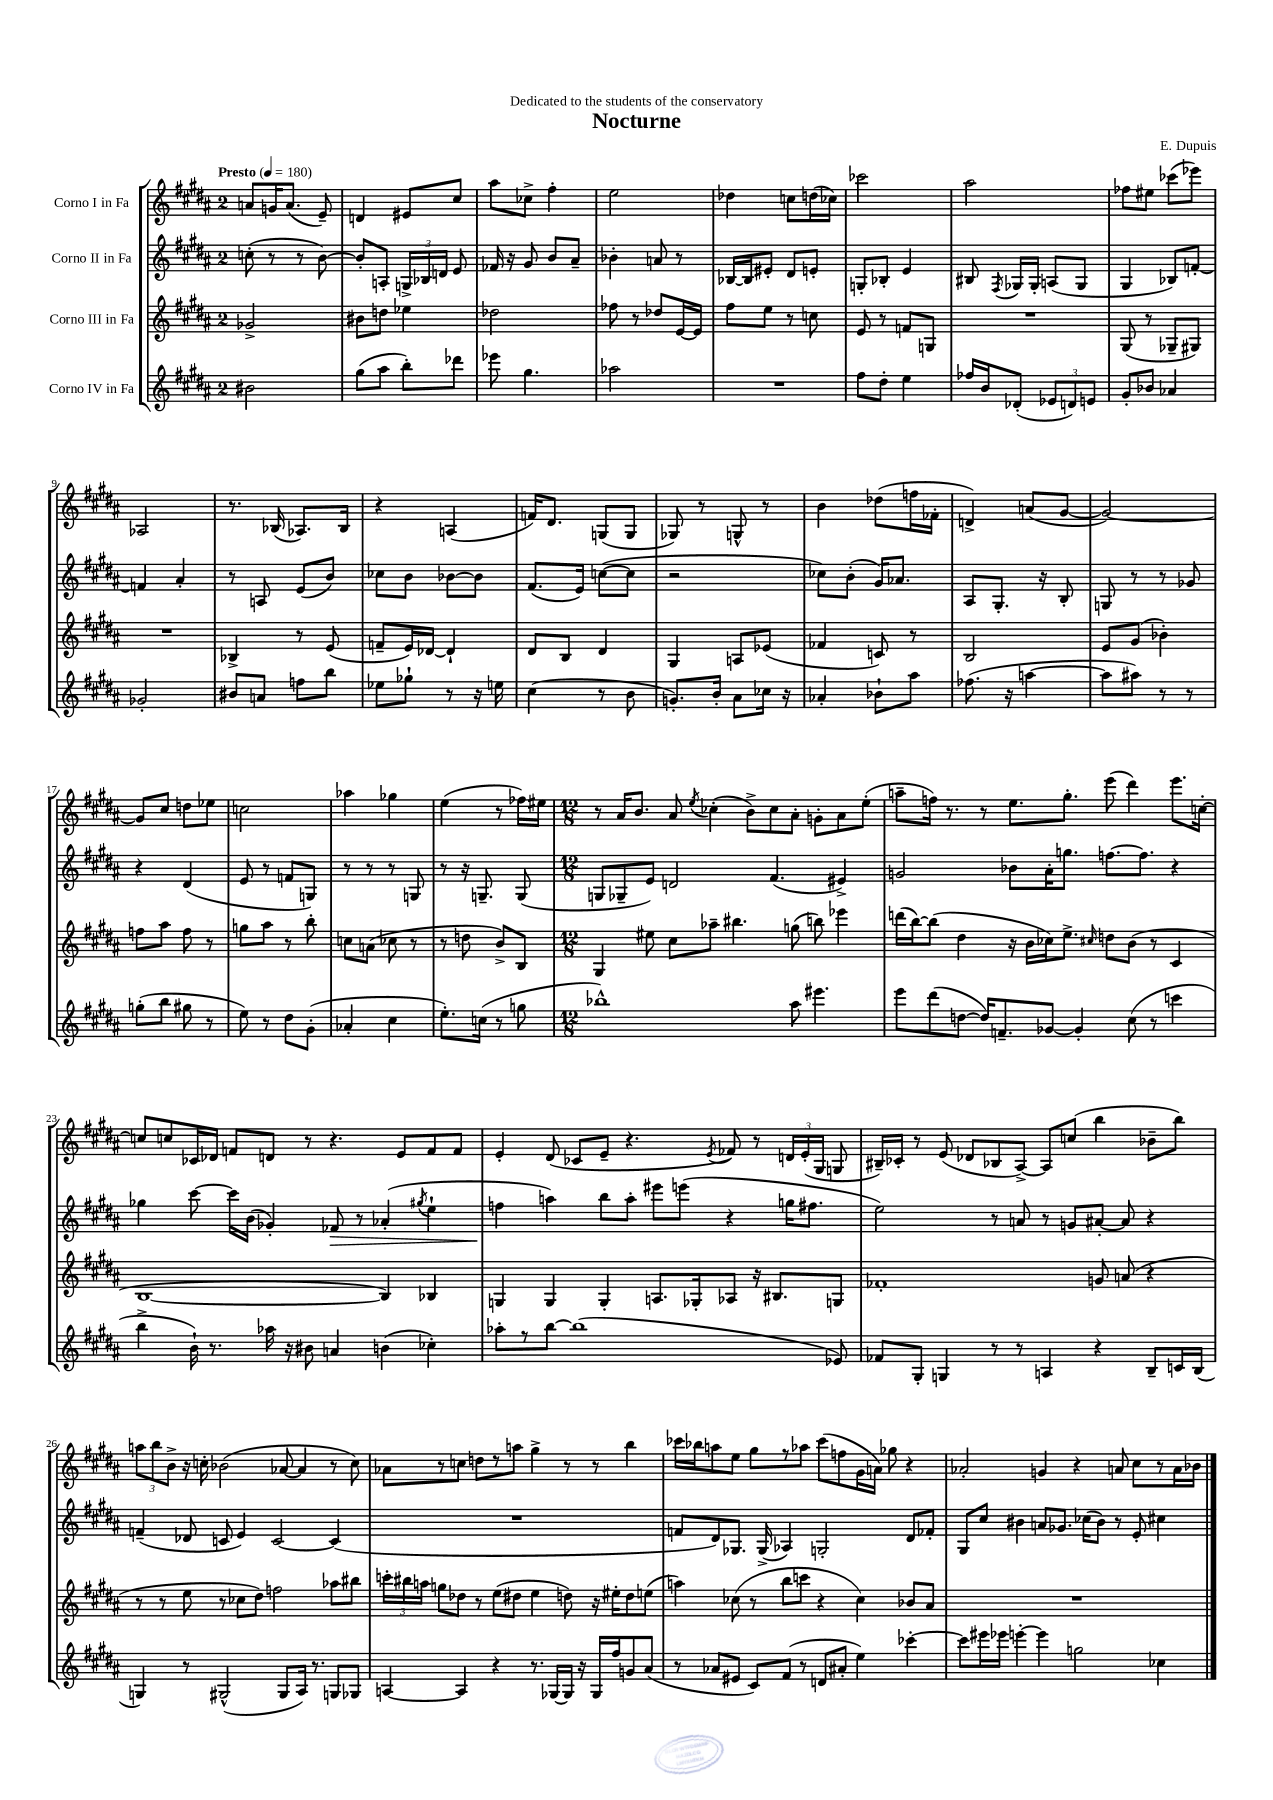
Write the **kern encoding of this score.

**kern	**kern	**kern	**dynam	**kern
*part4	*part3	*part2	*part2	*part1
*staff4	*staff3	*staff2	*staff2	*staff1
*I"Corno IV in Fa	*I"Corno III in Fa	*I"Corno II in Fa	*	*I"Corno I in Fa
*clefG2	*clefG2	*clefG2	*	*clefG2
*k[f#c#g#d#a#]	*k[f#c#g#d#a#]	*k[f#c#g#d#a#]	*	*k[f#c#g#d#a#]
*M2/4	*M2/4	*M2/4	*	*M2/4
*MM180	*MM180	*MM180	*	*MM180
=1	=1	=1	=1	=1
!	!	!	!	!LO:TX:a:B:t=Presto
2b#X\	2g-X^/	(8ccn'\	.	8an/L
.	.	8r	.	16gn/K
.	.	.	.	(8.a/J
.	.	8r	.	.
.	.	[8b\)	.	8e~/)
=2	=2	=2	=2	=2
(8gg#\L	8b#X\L	8b'/L]	.	4dn/
8aa#\J	8ddn\J	8An'/J	.	.
8bb'\L)	4ee-X\	24Gn^/LL	.	8e#X/L
.	.	24B-X/	.	.
.	.	24dn/JJ	.	.
8ddd-X\J	.	8e/	.	8cc#/J
=3	=3	=3	=3	=3
8eee-X\	2dd-X\	16f-X/	.	8aa#\L
.	.	16r	.	.
4.gg#\	.	8g#/	.	8cc-X^\J
.	.	8b/L	.	4ff#'\
.	.	8a#~/J	.	.
=4	=4	=4	=4	=4
2aa-X\	8ff-X\	4b-X'\	.	2ee\
.	8r	.	.	.
.	8dd-X/L	8an/	.	.
.	[16e/L	8r	.	.
.	16e/JJ]	.	.	.
=5	=5	=5	=5	=5
2r	8ff#\L	[16B-X/LL	.	4dd-X\
.	.	16B-/J]	.	.
.	8ee\J	8e#X'/J	.	.
.	8r	8d#/L	.	8ccn\L
.	8ccn\	8en'/J	.	(16ddn\L
.	.	.	.	16cc-X\JJ)
=6	=6	=6	=6	=6
8ff#\L	8e/	8Gn'/L	.	2ccc-X\
8dd#'\J	8r	8B-X'/J	.	.
4ee\	8fn/L	4e/	.	.
.	8Gn/J	.	.	.
=7	=7	=7	=7	=7
16ff-X/LL	2r	8B#X/	.	2aa#\
16b/J	.	.	.	.
.	.	8qF#/	.	.
(8d-X'/J	.	16G-X/LL	.	.
.	.	16G-'/JJ	.	.
12e-X/L	.	(8An/L	.	.
12dn/)	.	.	.	.
.	.	8G-/J	.	.
12en/J	.	.	.	.
=8	=8	=8	=8	=8
8g#'/L	(8G#/	4G#/	.	8ff-X\L
8b-X/J	8r	.	.	8ee#X\J
4a-X/	8G-X~/L	8B-X/L)	.	(8ccc-X\L
.	8G#X/J)	[8fn'/J	.	8eee-X\J)
!!LO:LB:g=z
=9	=9	=9	=9	=9
2g-X'/	2r	4fn/]	.	2A-X/
.	.	4a#'/	.	.
=10	=10	=10	=10	=10
8b#X/L	4B-X^/	8r	.	8.r
8an/J	.	8An/	.	.
.	.	.	.	(16B-X/
8ffn\L	8r	(8e/L	.	8.A-X/L)
8bb\J	(8e/	8b/J)	.	.
.	.	.	.	16B-/Jk
=11	=11	=11	=11	=11
8ee-X\L	8fn~/L	8cc-X\L	.	4r
8gg-X`\J	16e/L)	8b\J	.	.
.	[16d-X/JJ	.	.	.
8r	4d-`/]	[8b-X\L	.	(4An/
16r	.	8b-\J]	.	.
16een\	.	.	.	.
=12	=12	=12	=12	=12
(4cc#\	8d#/L	(8.f#/L	.	16fn/KL)
.	.	.	.	8.d#/J
.	8B/J	.	.	.
.	.	16e/Jk)	.	.
8r	4d#/	([8ccn\L	.	(8Gn/L
8b\	.	8cc\J]	.	8G/J
=13	=13	=13	=13	=13
8.gn'/L)	4G#/	2r	.	8G-X/)
.	.	.	.	8r
16b'/Jk	.	.	.	.
8a#\L	8An/L	.	.	8Gn^^/
16cc-X\Jk	(8e-X/J	.	.	8r
16r	.	.	.	.
=14	=14	=14	=14	=14
4a-X'/	4f-X/	8cc-X\L)	.	4b\
.	.	(8b'\J	.	.
8b-X`\L	8cn/)	16g#/KL)	.	(8dd-X\L
.	.	8.a-X/J	.	.
8aa#\J	8r	.	.	16ffn\L
.	.	.	.	16f-X'\JJ
=15	=15	=15	=15	=15
(8.ff-X\	2B/	8A#/L	.	4dn^/)
.	.	8.G#'/J	.	.
16r	.	.	.	.
[4aan\	.	.	.	(8an/L
.	.	16r	.	.
.	.	8B'/	.	[8g#/J
=16	=16	=16	=16	=16
8aa\L]	8e/L	8Gn/	.	2g#/_)
8aa#X\J)	(8g#/J	8r	.	.
8r	4b-X'\)	8r	.	.
8r	.	8g-X/	.	.
!!LO:LB:g=z
=17	=17	=17	=17	=17
(8ggn'\L	8ffn\L	4r	.	8g#/L]
8bb\J	8aa#\J	.	.	8cc#/J
8gg#X\	8ff\	(4d#/	.	8ddn\L
8r	8r	.	.	8ee-X\J
=18	=18	=18	=18	=18
8ee\)	8ggn\L	8e/	.	2ccn\
8r	8aa#\J	8r	.	.
8dd#\L	8r	8fn/L	.	.
(8g#'\J	8bb'\	8Gn/J)	.	.
=19	=19	=19	=19	=19
4a-X'/	8ccn\L	8r	.	4aa-X\
.	(8an\J	8r	.	.
4cc#\	8cc-X\	8r	.	4gg-X\
.	8r	8Gn/	.	.
=20	=20	=20	=20	=20
8.ee'\L)	8r	8r	.	(4ee\
.	8ddn\	16r	.	.
(16ccn\Jk	.	8.Gn~/	.	.
8r	8b^/L)	.	.	8r
8ggn\	8B/J	(8G/	.	16ff-X\LL)
.	.	.	.	16ee#X\JJ
=21	=21	=21	=21	=21
*M12/8	*M12/8	*M12/8	*	*M12/8
1bb-X^^)	4G#/	8Gn/L	.	8r
.	.	8G-X~/	.	16a#/KL
.	.	.	.	8.b/J
.	8ee#X\	8e/J)	.	.
.	8cc#\L	2dn/	.	8a#/
.	.	.	.	8qee/
.	8aa-X~\J	.	.	(4cc-X'\
.	4.bb#X\	.	.	.
.	.	.	.	8b^\L)
.	.	(4.f#/	.	8cc-\
8aa#\	(8ggn\	.	.	8a#'\J
4.eee#X\	8bbn\)	.	.	8gn'\L
.	4eee-X\	4e#X^/)	.	8a#\
.	.	.	.	(8ee'\J
=22	=22	=22	=22	=22
8eee\L	(16dddn\LL	2gn/	.	8aan~\L
.	[16bb\J)	.	.	.
(8ddd#\	(8bb\J]	.	.	16ffn\Jk)
.	.	.	.	8.r
[8ddn\J	4dd#\	.	.	.
16dd/KL])	.	.	.	8r
8.fn~/	.	.	.	.
.	16r	8b-X\L	.	8.ee\L
.	16b\LL	.	.	.
[8g-X/J	16cc-X\J)	16a#'\K	.	.
.	8.ee^\J	8.ggn\J	.	8.gg#'\J
4g-'/]	.	.	.	.
.	16qqcc#X/	.	.	.
.	8ddn\L	[8.ffn\L	.	(8eee\
(8cc#\	(8b\J	.	.	4ddd#\)
.	.	8.ff\J]	.	.
8r	8r	.	.	.
4cccn\	4c#/	4r	.	8.eee\L
.	.	.	.	[16ccn'\Jk
!!LO:LB:g=z
=23	=23	=23	=23	=23
4bb^\	[1B	4gg-X\	.	8ccn/L]
.	.	.	.	8ccn/
16b`\)	.	[8ccc#\	.	16c-X/L
8.r	.	.	.	16d-X/JJ
.	.	16ccc#\LL]	.	8fn/L
.	.	(16b\JJ	.	.
16aa-X\	.	4g-X'/)	.	8dn/J
16r	.	.	.	.
8b#X\	.	.	.	8r
!	!	!	!LO:HP:b	!
4an/	.	8f-X/	>	4.r
.	.	8r	.	.
(4bn\	4B/])	(4a-X'/	.	.
.	.	.	.	8e/L
.	.	8qgg#X/	.	.
4cc-X'\)	4B-X/	4ee`\	.	8f/
.	.	.	.	8f/J
=24	=24	=24	=24	=24
8aa-X'\L	4Gn/	4ffn\	.	4e'/
8r	.	.	.	.
[8bb\J	4G/	4aan\)	]	(8d#/
(1bb]	.	.	.	8c-X/L
.	4G'/	8bb\L	.	8e~/J
.	.	8aa'\J	.	4.r
.	8.An/L	8eee#X\L	.	.
.	.	(8eeen\J	.	.
.	16G-X'/k	.	.	.
.	.	.	.	8qe/
.	8A-X/J	4r	.	8f-X/)
.	16r	.	.	8r
.	8.B#X/L	.	.	.
.	.	16ggn\KL	.	24dn/LL
.	.	.	.	(24e'/
.	.	8.ff#X\J	.	.
.	.	.	.	24G#/JJ
8e-X/)	8Gn/J	.	.	8Gn/
=25	=25	=25	=25	=25
8f-X/L	1f-X'	2ee\)	.	16B#X~/LL)
.	.	.	.	16c-X'/JJ
8G#'/J	.	.	.	8r
4Gn/	.	.	.	(8e/
.	.	.	.	8d-X/L
8r	.	8r	.	8B-X/
8r	.	8an/	.	[8A#^/J)
4An/	.	8r	.	8A#/L]
.	.	8gn/L	.	(8ccn/J
4r	8gn/	[8a#X'/J	.	4bb\
.	(8an/	8a#/]	.	.
8B~/L	4r	4r	.	8b-X~\L
16cn/L	.	.	.	8bb\J)
(16B/JJ	.	.	.	.
!!LO:LB:g=z
=26	=26	=26	=26	=26
4Gn/)	8r	(4fn~/	.	12aan\L
.	.	.	.	12bb\
.	8r	.	.	.
.	.	.	.	12b^\J
8r	8ee\	8d-X/	.	16r
.	.	.	.	16ccn'\
(2G#X^^/	8r	8cn/	.	(2b-X\
.	8cc-X\L	4e/)	.	.
.	8dd#\J)	.	.	.
.	2ffn\	[2c/	.	.
8G#/L	.	.	.	[8a-X/
16A#/Jk)	.	.	.	4a-/]
8.r	.	.	.	.
8Gn/L	8aa-X\L	(4c/]	.	8r
8G-X/J	8bb#X\J	.	.	8cc\)
=27	=27	=27	=27	=27
[4An/	24cccn'\LL	1.r	.	8a-X\L
.	24bb#X\	.	.	.
.	24aan\JJ	.	.	.
.	8ggn\L	.	.	8r
4A/]	8dd-X\J	.	.	8ccn\J
.	8r	.	.	8ddn\L
4r	(8ee\L	.	.	8r
.	8dd#X\J	.	.	8aan\J
8.r	4ee\	.	.	4gg#^\
[16G-X/LL	.	.	.	.
16G-/JJ]	8ddn\)	.	.	8r
16r	.	.	.	.
16G-/LL	16r	.	.	8r
16ff#/J	16ee#X'\KL	.	.	.
8gn/	8dd\	.	.	4bb\
(8a#/J	(8een\J	.	.	.
=28	=28	=28	=28	=28
8r	4aan\)	8fn/L	.	16ccc-X\LL
.	.	.	.	16bb-X\J
8a-X/L	.	8d#/)	.	8aan\
8e#X/J	(8cc-X\	8.G-X/J	.	8ee\J
8c#/L)	8r	.	.	8gg#\L
.	.	(16G-^/	.	.
(8f#/J	8bb\L	4A-X/)	.	8r
8r	8cccn\J	.	.	8aa-X\J
8dn/L	4r	2Gn'/	.	(8ccc-\L
8a#X'/J	.	.	.	8ffn\
4ee\)	4cc-\)	.	.	16g#\L
.	.	.	.	16an\JJ)
.	.	.	.	8gg-X\
[4ccc-X'\	8b-X/L	8d#/L	.	4r
.	8a#/J	8f-X'/J	.	.
=29	=29	=29	=29	=29
8ccc-\L]	1.r	8G#/L	.	2a-X'/
16eee#X\L	.	8cc#/J	.	.
16eee-X\JJ	.	.	.	.
[4eeen'\	.	4b#X\	.	.
4eee\]	.	8an/L	.	4gn/
.	.	8.g-X/J	.	.
2ggn\	.	.	.	4r
.	.	(16cc-X\KL	.	.
.	.	8b#\J)	.	.
.	.	8r	.	8an/
.	.	8e'/	.	8cc#\L
4cc-X\	.	4cc#X\	.	8r
.	.	.	.	16a\L
.	.	.	.	16b-X\JJ
==	==	==	==	==
*-	*-	*-	*-	*-
